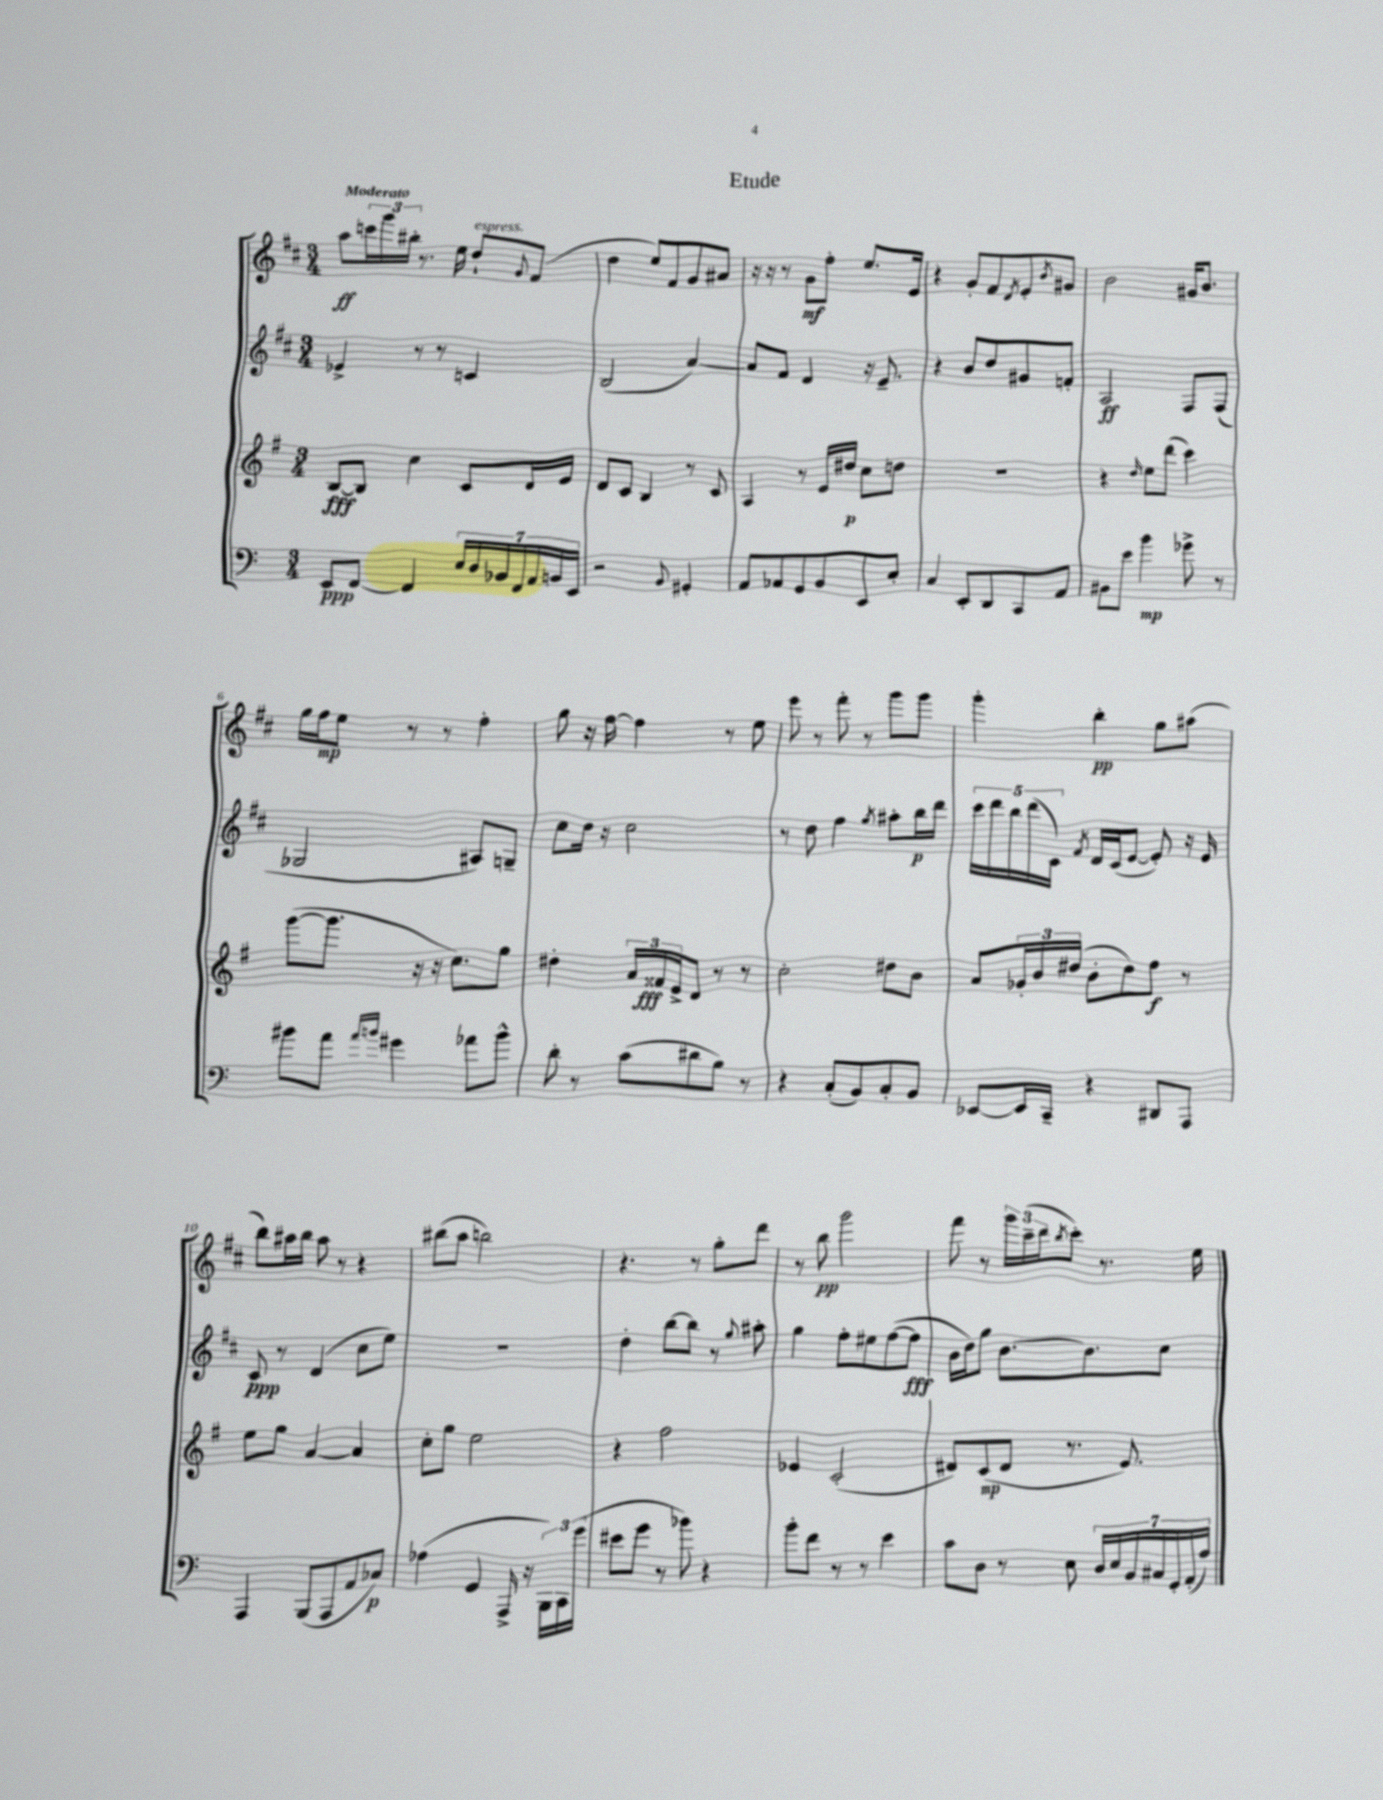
\header { title = "Etude" }
<<
\new StaffGroup <<
\new Staff = "s0" {
    \clef treble \key d \major \numericTimeSignature \time 3/4 \tempo "Moderato"
    a''8\ff \tuplet 3/2 { c'''16 g'''16 bis''16-. } r8. e''16 d''8-!^\markup { \italic "espress." } \appoggiatura { g'8 } fis'8( |
    d''4 e''8) fis'8 g'8 ais'8 |
    r16 r16 r8 g'8\mf fis''8-. e''8. e'16 |
    r4 g'8-. fis'8 \acciaccatura { d'8 } e'8-. \acciaccatura { b'8 } gis'8 |
    b'2 gis'16 b'8. |
    g''16 fis''16\mp e''8 r8 r8 fis''4-. |
    g''8 r16 fis''16~ fis''4 r8 e''8 |
    e'''8 r8 fis'''8-. r8 g'''8 g'''8 |
    g'''4-. b''4-.\pp g''8 ais''8( |
    b''8) ais''16 b''16 ais''8 r8 r4 |
    bis''8( a''8 b''2) |
    r4. r8 g''8-. d'''8 |
    r8 b''8\pp g'''2 |
    fis'''8 r8 \tuplet 3/2 { g'''16 cis'''16--( d'''16 } \acciaccatura { b''8 } cis'''8-.) r8. e''16 \bar "|." |
}
\new Staff = "s1" {
    \clef treble \key d \major \numericTimeSignature \time 3/4
    ees'4-> r8 r8 c'4 |
    b2( a'4~) |
    a'8 fis'8 d'4 r16 e'8.-- |
    r4 b'8 d''8 gis'8 f'8-. |
    a2\ff fis8 fis8( |
    ges2 ais8) g8-- |
    cis''8 d''16 r16 cis''2 |
    r8 d''8 fis''4 \acciaccatura { g''8 } ais''8-. b''16\p d'''16 |
    \tuplet 5/4 { cis'''16 d'''16 b''16 d'''16( cis'16) } \acciaccatura { fis'8 } d'16 cis'16( e'8~ e'8-.) r16 e'16 |
    cis'8\ppp r8 d'4( cis''8 e''8) |
    R2. |
    d''4-. b''8~ b''8 r8 \appoggiatura { g''8 } ais''8-. |
    g''4 fis''8-. eis''8 fis''8~( fis''8\fff |
    b'16 d''16) g''8 b'8.~ b'8. cis''8 \bar "|." |
}
\new Staff = "s2" {
    \clef treble \key g \major \numericTimeSignature \time 3/4
    b8~\fff b8 c''4 c'8 d'16 e'16 |
    d'8 c'8 b4 r8 c'8 |
    a4 r8 e'16 dis''16\p c''8 d''8 |
    R2. |
    r4 \grace { d''16 } e''8 d'''8( c'''4) |
    g'''8~( g'''8. r16 r16 c''8.) g''8 |
    dis''4-. \tuplet 3/2 { a'16 fisis'16\fff e'16-> } d'8 r8 r8 |
    c''2-. dis''8 b'8 |
    a'8 \tuplet 3/2 { ges'16-. b'16 dis''16( } b'8-. dis''8) fis''8\f r8 |
    e''8 g''8 a'4~ a'4 |
    c''8-. g''8 e''2 |
    r4 fis''2 |
    ees'4 c'2-.( |
    dis'8) c'8\mp( dis'8 r8. e'8.) \bar "|." |
}
\new Staff = "s3" {
    \clef bass \key c \major \numericTimeSignature \time 3/4
    e,8\ppp f,8~ f,4 \tuplet 7/4 { e16 d16 bes,16 f,16 a,16 b,16 e,16 } |
    r2 \appoggiatura { b,8 } gis,4-. |
    a,8 aes,8 g,8 b,8 e,8 e8-. |
    c4 e,8-. d,8 c,8 a,8 |
    bis,8 e'8 b'4\mp ges'8-> r8 |
    bis'8 a'8 \grace { a'16 b'16 } gis'4 aes'8 b'8-^ |
    d'8-. r8 c'8( dis'8 b8) r8 |
    r4 c8-.( b,8) c8-. b,8 |
    ees,8~ ees,16 c,16-- r4 dis,8 a,,8 |
    a,,4 b,,8( a,,8 a,8 ces8\p) |
    aes4( g,4 a,,16-> r16 \tuplet 3/2 { b,,16) c,16 g'16( } |
    eis'8 g'8 r8 bes'8) r4 |
    b'8-. f'8 r8 r8 e'4 |
    c'8 d8 r8 e8 \tuplet 7/4 { d16 e16 b,16 cis16 g,16-. a,16-.( a16) } \bar "|." |
}
>>
>>
